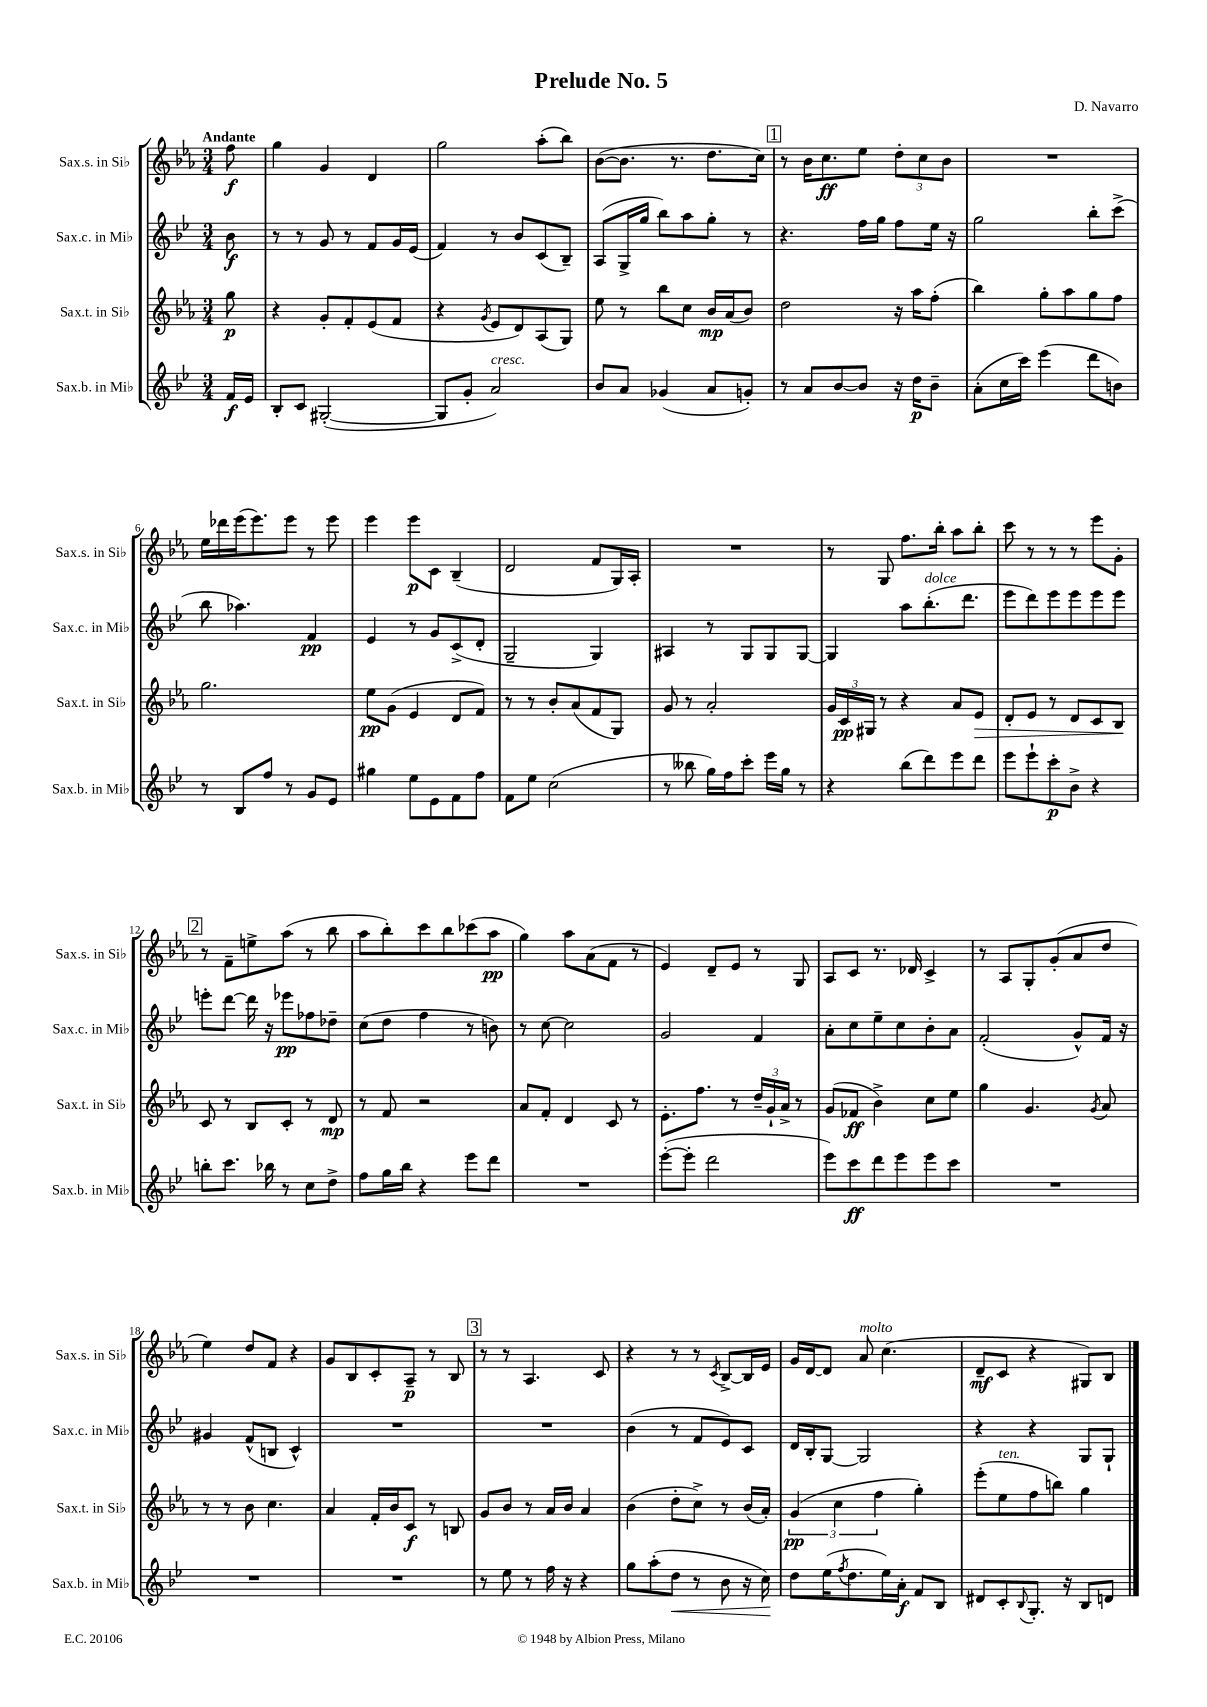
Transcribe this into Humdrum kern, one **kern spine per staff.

**kern	**dynam	**kern	**dynam	**kern	**dynam	**kern	**dynam
*part4	*part4	*part3	*part3	*part2	*part2	*part1	*part1
*staff4	*staff4	*staff3	*staff3	*staff2	*staff2	*staff1	*staff1
*I"Sax.b. in Mi♭	*	*I"Sax.t. in Si♭	*	*I"Sax.c. in Mi♭	*	*I"Sax.s. in Si♭	*
*I'Sax.b. in Mi♭	*	*I'Sax.t. in Si♭	*	*I'Sax.c. in Mi♭	*	*I'Sax.s. in Si♭	*
*clefG2	*	*clefG2	*	*clefG2	*	*clefG2	*
*k[b-e-]	*	*k[b-e-a-]	*	*k[b-e-]	*	*k[b-e-a-]	*
*M3/4	*	*M3/4	*	*M3/4	*	*M3/4	*
=	=	=	=	=	=	=	=
!	!	!	!	!	!	!LO:TX:a:B:t=Andante	!
16f/LL	f	8gg\	p	8b-\	f	8ff\	f
16e-/JJ	.	.	.	.	.	.	.
=1	=1	=1	=1	=1	=1	=1	=1
8B-'/L	.	4r	.	8r	.	4gg\	.
8c/J	.	.	.	8r	.	.	.
([2G#X'/	.	8g'/L	.	8g/	.	4g/	.
.	.	8f'/	.	8r	.	.	.
.	.	(8e-/	.	8f/L	.	4d/	.
.	.	8f/J	.	16g/L	.	.	.
.	.	.	.	(16e-/JJ	.	.	.
=2	=2	=2	=2	=2	=2	=2	=2
8G#/L]	.	4r	.	4f/)	.	2gg\	.
8g'/J	.	.	.	.	.	.	.
.	.	8qg/	.	.	.	.	.
!LO:TX:a:i:t=cresc.	!	!	!	!	!	!	!
2a/)	.	8e-/L	.	8r	.	.	.
.	.	8d/)	.	8b-/L	.	.	.
.	.	(8A-/	.	(8c/	.	(8aa-'\L	.
.	.	8G/J)	.	8B-~/J)	.	8bb-\J)	.
=3	=3	=3	=3	=3	=3	=3	=3
8b-/L	.	8ee-\	.	(8A/L	.	([8b-\L	.
8a/J	.	8r	.	16G^/L	.	8.b-\J]	.
.	.	.	.	16gg/JJ	.	.	.
(4g-X/	.	8bb-\L	.	8bb-\L)	.	.	.
.	.	.	.	.	.	8.r	.
.	.	8cc\J	.	8aa\	.	.	.
8a/L	.	16b-/LL	mp	8gg'\J	.	8.dd\L	.
.	.	(16a-/J	.	.	.	.	.
8gn'/J)	.	8b-/J)	.	8r	.	.	.
.	.	.	.	.	.	16cc\Jk)	.
!!LO:REH:place=s1:t=1
=4	=4	=4	=4	=4	=4	=4	=4
8r	.	2dd\	.	4.r	.	8r	.
8a/L	.	.	.	.	.	16b-\KL	.
.	.	.	.	.	.	8.cc\	ff
[8b-/	.	.	.	.	.	.	.
8b-/J]	.	.	.	16ff\LL	.	8ee-\J	.
.	.	.	.	16gg\JJ	.	.	.
16r	.	16r	.	8ff\L	.	12dd'\L	.
16dd\KL	p	16aa-\KL	.	.	.	.	.
.	.	.	.	.	.	12cc\	.
8b-~\J	.	(8ff'\J	.	16ee-\Jk	.	.	.
.	.	.	.	.	.	12b-\J	.
.	.	.	.	16r	.	.	.
=5	=5	=5	=5	=5	=5	=5	=5
(8a'\L	.	4bb-\)	.	2gg\	.	2.r	.
16cc\L	.	.	.	.	.	.	.
16ccc\JJ)	.	.	.	.	.	.	.
(4eee-\	.	8gg'\L	.	.	.	.	.
.	.	8aa-\	.	.	.	.	.
8ddd\L	.	8gg\	.	8bb-'\L	.	.	.
8bn\J)	.	8ff\J	.	(8ccc^\J	.	.	.
!!LO:LB:g=z
=6	=6	=6	=6	=6	=6	=6	=6
8r	.	2.gg\	.	8bb-\	.	16ee-\LL	.
.	.	.	.	.	.	16ddd-X\	.
8B-/L	.	.	.	4.aa-X\)	.	(16eee-\J	.
.	.	.	.	.	.	8.eee-\)	.
8ff/J	.	.	.	.	.	.	.
8r	.	.	.	.	.	8eee-\J	.
8g/L	.	.	.	4f/	pp	8r	.
8e-/J	.	.	.	.	.	8eee-\	.
=7	=7	=7	=7	=7	=7	=7	=7
4gg#X\	.	8ee-\L	pp	4e-/	.	4eee-\	.
.	.	(8g\J	.	.	.	.	.
8ee-\L	.	4e-/	.	8r	.	8eee-\L	p
8e-\	.	.	.	8g/L	.	8c\J	.
8f\	.	8d/L	.	(8c^/	.	(4B-~/	.
8ff\J	.	8f/J)	.	8d'/J	.	.	.
=8	=8	=8	=8	=8	=8	=8	=8
8f\L	.	8r	.	2G~/	.	2d/	.
8ee-\J	.	8r	.	.	.	.	.
(2cc\	.	8b-'/L	.	.	.	.	.
.	.	(8a-/	.	.	.	.	.
.	.	8f/	.	4G/)	.	8f/L	.
.	.	8G/J)	.	.	.	16G/L)	.
.	.	.	.	.	.	16A-'/JJ	.
=9	=9	=9	=9	=9	=9	=9	=9
8r	.	8g/	.	4A#X/	.	2.r	.
8bb--X\	.	8r	.	.	.	.	.
16gg\LL)	.	2a-'/	.	8r	.	.	.
16ff\J	.	.	.	.	.	.	.
8ccc'\J	.	.	.	8G/L	.	.	.
16eee-\LL	.	.	.	8G/	.	.	.
16gg\JJ	.	.	.	.	.	.	.
8r	.	.	.	[8G/J	.	.	.
=10	=10	=10	=10	=10	=10	=10	=10
4r	.	24g/LL	.	4G/]	.	8r	.
.	.	24c/	pp	.	.	.	.
.	.	24G#X/JJ	.	.	.	.	.
.	.	8r	.	.	.	8G/	.
(8bb-\L	.	4r	.	8aa\L	.	8.ff\L	.
!	!	!	!	!LO:TX:a:i:t=dolce	!	!	!
8ddd\)	.	.	.	(8.bb-'\	.	.	.
.	.	.	.	.	.	16bb-'\Jk	.
8eee-\	.	8a-/L	.	.	.	8aa-\L	.
.	.	.	.	8.ddd\J	.	.	.
!	!	!	!LO:HP:b	!	!	!	!
8ddd\J	.	8e-/J	>	.	.	8bb-'\J	.
=11	=11	=11	=11	=11	=11	=11	=11
8eee-\L	.	8d'/L	.	8eee-\L	.	8ccc\	.
8eee-`\	.	8e-/J	.	8ddd\)	.	8r	.
8ccc'\	p	8r	.	8eee-\	.	8r	.
8b-^\J	.	8d/L	.	8eee-\	.	8r	.
4r	.	8c/	.	8eee-\	.	8eee-\L	.
.	.	8B-/J	.	8eee-\J	.	8g'\J	.
.	.	.	]	.	.	.	.
!!LO:LB:g=z
!!LO:REH:place=s1:t=2
=12	=12	=12	=12	=12	=12	=12	=12
8bbn'\L	.	8c/	.	8eeen'\L	.	8r	.
8.ccc\J	.	8r	.	[8ddd\J	.	8f~\L	.
.	.	8B-/L	.	16ddd\]	.	8een^\	.
16bb-X\	.	.	.	16r	.	.	.
8r	.	8c'/J	.	8eee-X\L	pp	(8aa-\J	.
8cc\L	.	8r	.	8ff-X\	.	8r	.
8dd^\J	.	8d/	mp	8dd-X~\J	.	8bb-\	.
=13	=13	=13	=13	=13	=13	=13	=13
8ff\L	.	8r	.	(8cc\L	.	8aa-\L	.
16gg\L	.	8f/	.	8dd\J	.	8bb-'\)	.
16bb-\JJ	.	.	.	.	.	.	.
4r	.	2r	.	4ff\	.	8ccc\	.
.	.	.	.	.	.	8bb-\	.
8eee-\L	.	.	.	8r	.	(8ccc-X\	.
8ddd\J	.	.	.	8bn\)	.	8aa-\J	pp
=14	=14	=14	=14	=14	=14	=14	=14
2.r	.	8a-/L	.	8r	.	4gg\)	.
.	.	8f'/J	.	[8cc\	.	.	.
.	.	4d/	.	2cc\]	.	8aa-\L	.
.	.	.	.	.	.	(8a-\	.
.	.	8c/	.	.	.	8f\J	.
.	.	8r	.	.	.	8r	.
=15	=15	=15	=15	=15	=15	=15	=15
([8eee-'\L	.	8.e-'\L	.	2g/	.	4e-/)	.
8eee-'\J]	.	.	.	.	.	.	.
.	.	8.ff\J	.	.	.	.	.
2ddd\	.	.	.	.	.	8d~/L	.
.	.	8r	.	.	.	8e-/J	.
.	.	24dd~/LL	.	4f/	.	8r	.
.	.	24g`/	.	.	.	.	.
.	.	24a-^/JJ	.	.	.	.	.
.	.	8r	.	.	.	8G/	.
=16	=16	=16	=16	=16	=16	=16	=16
8eee-\L)	.	(8g/L	.	8a'\L	.	8A-/L	.
8ccc\	ff	8f-X/J	ff	8cc\	.	8c/J	.
8ddd\	.	4b-^\)	.	8ee-~\	.	8.r	.
8eee-\	.	.	.	8cc\	.	.	.
.	.	.	.	.	.	16d-X/	.
8eee-\	.	8cc\L	.	8b-'\	.	4c^/	.
8ccc\J	.	8ee-\J	.	8a\J	.	.	.
=17	=17	=17	=17	=17	=17	=17	=17
2.r	.	4gg\	.	(2f'/	.	8r	.
.	.	.	.	.	.	8A-/L	.
.	.	4.g/	.	.	.	8G'/	.
.	.	.	.	.	.	(8g'/	.
.	.	.	.	8g^^/L)	.	8a-/	.
.	.	8qg/	.	.	.	.	.
.	.	8a-/	.	16f/Jk	.	8dd/J	.
.	.	.	.	16r	.	.	.
!!LO:LB:g=z
=18	=18	=18	=18	=18	=18	=18	=18
2.r	.	8r	.	4g#X/	.	4ee-\)	.
.	.	8r	.	.	.	.	.
.	.	8b-\	.	(8f^^/L	.	8dd/L	.
.	.	4.cc\	.	8Bn/J	.	8f/J	.
.	.	.	.	4c^^/)	.	4r	.
=19	=19	=19	=19	=19	=19	=19	=19
2.r	.	4a-/	.	2.r	.	8g/L	.
.	.	.	.	.	.	8B-/	.
.	.	16f'/LL	.	.	.	8c'/	.
.	.	16b-/J	.	.	.	.	.
.	.	8c/J	f	.	.	8A-~/J	p
.	.	8r	.	.	.	8r	.
.	.	8Bn/	.	.	.	8B-/	.
!!LO:REH:place=s1:t=3
=20	=20	=20	=20	=20	=20	=20	=20
8r	.	8g/L	.	2.r	.	8r	.
8ee-\	.	8b-/J	.	.	.	8r	.
8r	.	8r	.	.	.	4.A-/	.
16ff\	.	16a-/LL	.	.	.	.	.
16r	.	16b-/JJ	.	.	.	.	.
4r	.	4a-/	.	.	.	.	.
.	.	.	.	.	.	8c/	.
=21	=21	=21	=21	=21	=21	=21	=21
8gg\L	.	(4b-\	.	(4b-\	.	4r	.
(8aa'\	.	.	.	.	.	.	.
!	!LO:HP:b	!	!	!	!	!	!
8dd\J	<	8dd'\L	.	8r	.	8r	.
8r	.	8cc^\J)	.	8f/L	.	8r	.
.	.	.	.	.	.	8qc/	.
8b-\	.	8r	.	8e-/)	.	[8B-^/L	.
16r	.	(16b-/LL	.	8c/J	.	16B-/L]	.
16cc\)	.	16a-'/JJ)	.	.	.	16e-/JJ	.
.	[	.	.	.	.	.	.
=22	=22	=22	=22	=22	=22	=22	=22
8dd\L	.	(6g/	pp	16d/LL	.	16g/LL	.
.	.	.	.	16B-'/J	.	[16d/J	.
(16ee-\K	.	.	.	[8G/J	.	8d/J]	.
.	.	6cc\	.	.	.	.	.
8qff/	.	.	.	.	.	.	.
8.dd\	.	.	.	.	.	.	.
!	!	!	!	!	!	!LO:TX:a:i:t=molto	!
.	.	.	.	2G/]	.	8a-/	.
.	.	6ff\	.	.	.	.	.
16ee-\L)	.	.	.	.	.	(4.cc\	.
16a'\JJ	f	.	.	.	.	.	.
8f/L	.	4gg'\)	.	.	.	.	.
8B-/J	.	.	.	.	.	.	.
=23	=23	=23	=23	=23	=23	=23	=23
8d#X/L	.	(8eee-'\L	.	4r	.	8d~/L	mf
!	!	!LO:TX:a:i:t=ten.	!	!	!	!	!
8c'/	.	8ee-\	.	.	.	8c/J	.
8qqB-/	.	.	.	.	.	.	.
8.G'/J	.	8ff\	.	4r	.	4r	.
.	.	8bbn\J)	.	.	.	.	.
16r	.	.	.	.	.	.	.
8B-/L	.	4gg\	.	8G/L	.	8G#X/L)	.
8dn/J	.	.	.	8G`/J	.	8B-/J	.
==	==	==	==	==	==	==	==
*-	*-	*-	*-	*-	*-	*-	*-
